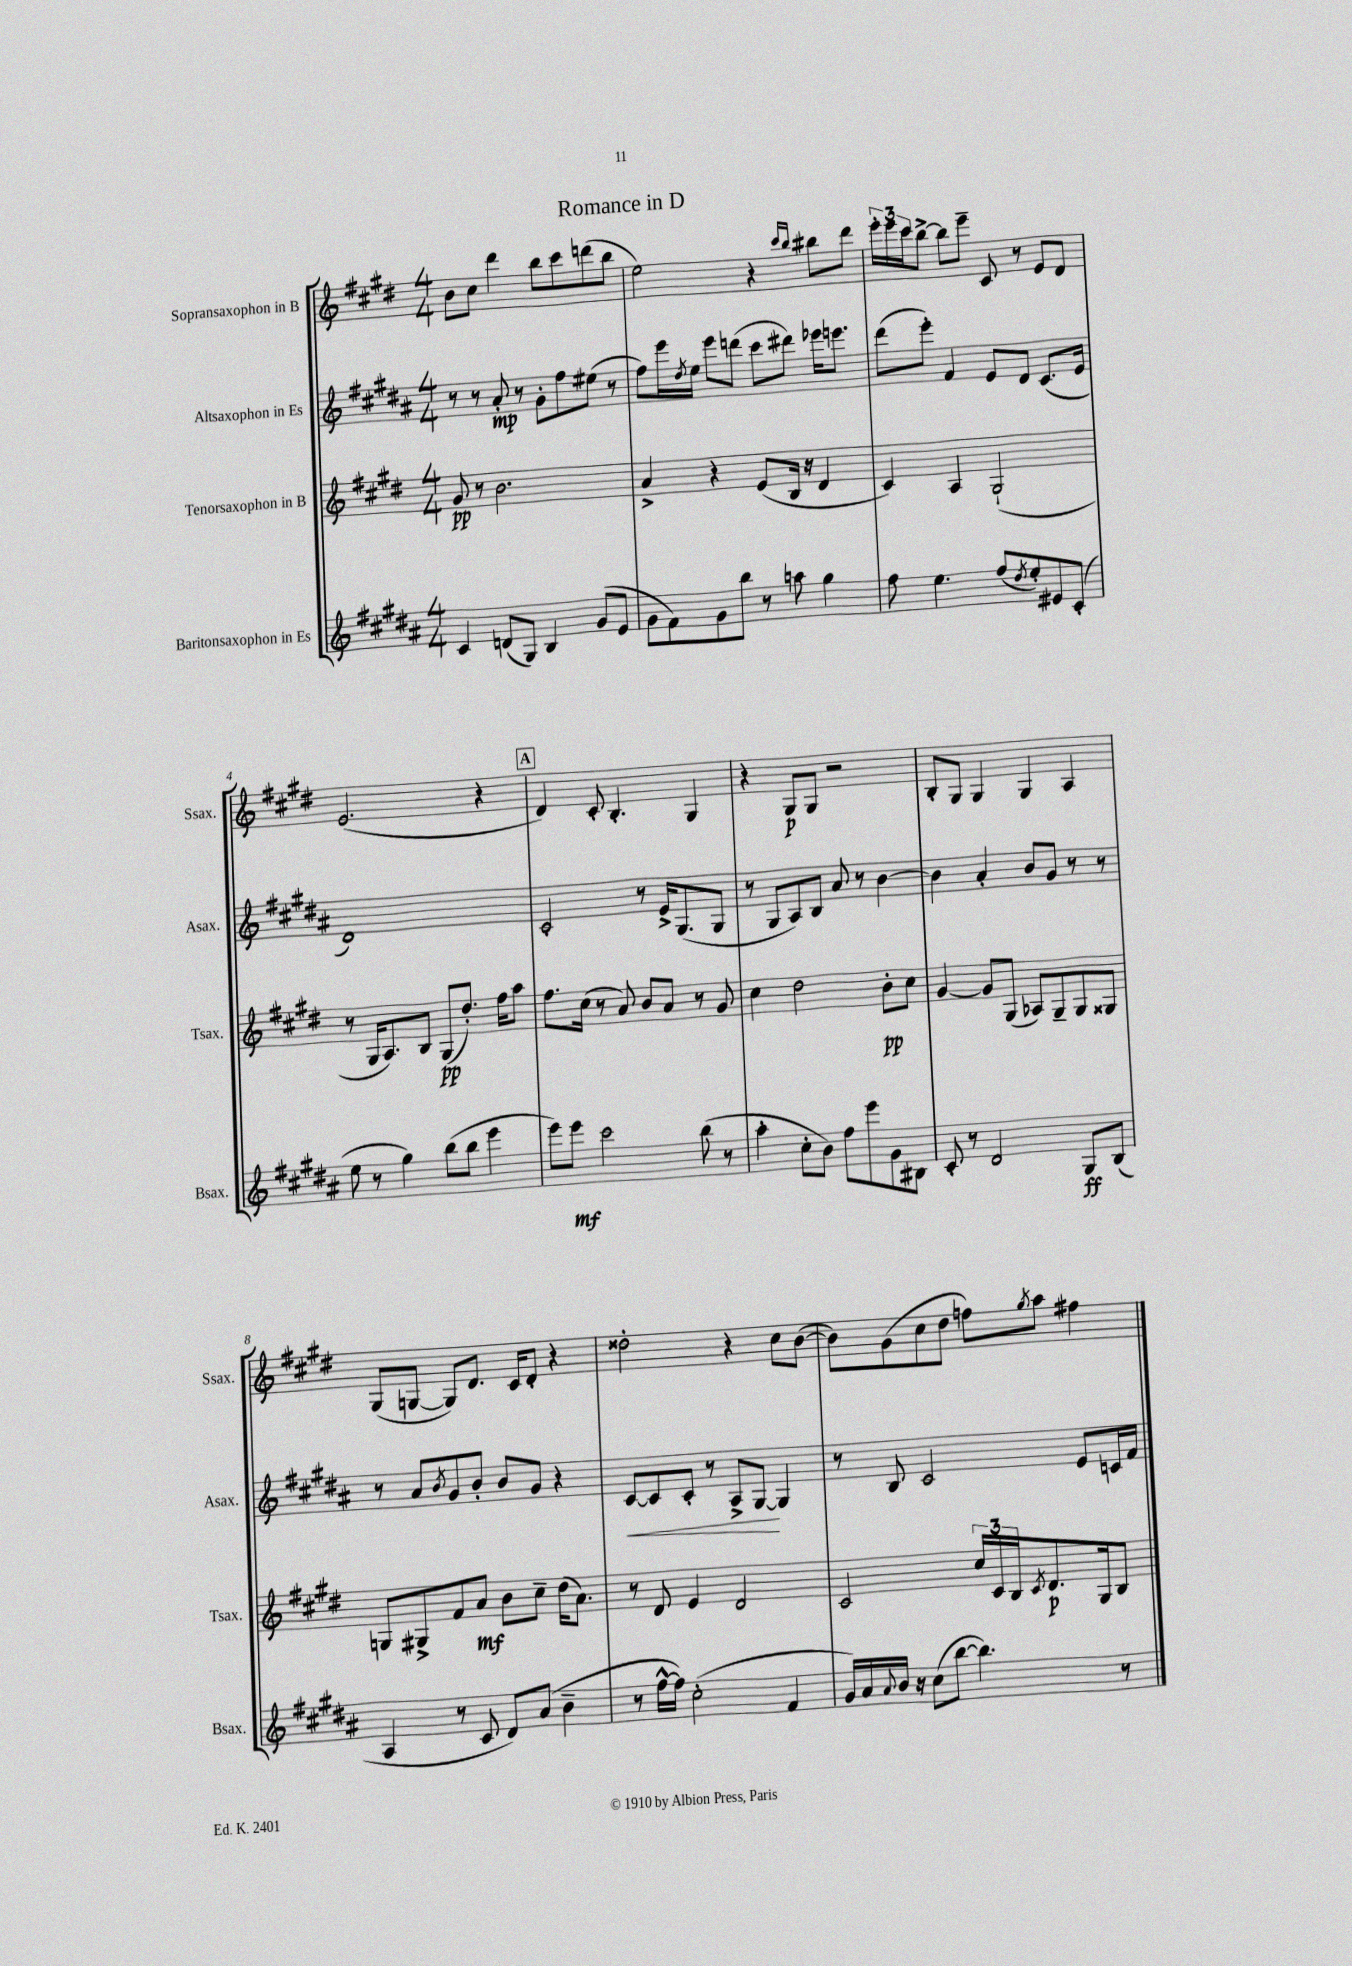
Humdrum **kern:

**kern	**kern	**kern	**kern
*staff4	*staff3	*staff2	*staff1
*clefG2	*clefG2	*clefG2	*clefG2
*k[f#c#g#d#a#]	*k[f#c#g#d#]	*k[f#c#g#d#a#]	*k[f#c#g#d#]
*M4/4	*M4/4	*M4/4	*M4/4
4c#	8g#	8r	8b
.	8r	8r	8cc#
(8d	2.b	8a#'	4ddd#
8G#)	.	8r	.
4B	.	8g#'	8bb
.	.	8ff#	8ccc#
(8g#	.	(8ee#	(8ddd
8e	.	8r	8bb
=	=	=	=
8g#	4a^	8ff#)	2ee)
8f#)	.	16eee	.
.	.	8qdd#	.
.	.	16ee	.
8g#	4r	8eee	.
8bb	.	(8ddd	.
8r	(8e	8ccc#	4r
8aa	16B	8ddd#)	.
.	16r	.	.
.	.	.	16qqccc#
.	.	.	16qqbb
4gg#	4d#	16eee-	8bb#
.	.	8.eee	.
.	.	.	8ddd#
=	=	=	=
8ff#	4c#)	(8ddd#	24eee'
.	.	.	24eee
.	.	.	24ccc#
4.ee	.	8eee')	[8bb^
.	4A	4f#	8bb]
.	.	.	8eee~
(8ff#	(2G#`	8e	8c#
8qdd#	.	.	.
8ee')	.	8d#	8r
8e#	.	(8.c#	8e
(8c#'	.	.	8d#
.	.	16e	.
=	=	=	=
8ee	8r	1d#)	(2.e
8r	16G#	.	.
.	8.A)	.	.
4gg#)	.	.	.
.	8B	.	.
(8bb	(8G#	.	.
8bb	8.dd#')	.	.
4eee	.	.	4r
.	16ff#	.	.
.	8aa	.	.
=	=	=	=
8eee)	8.ff#	2c#'	4d#)
8eee	.	.	.
.	(16cc#	.	.
2ccc#	8r	.	8c#'
.	8a)	.	4.B'
.	8b	8r	.
.	8a	16e^	.
.	.	(8.G#	.
(8bb	8r	.	4G#
8r	8g#	8G#	.
=	=	=	=
4aa#'	4cc#	8r	4r
.	.	8G#	.
8cc#'	2dd#	8A#)	8G#
8b)	.	8B	8G#
8ff#	.	8a#	2r
8eee	.	8r	.
8g#	8b'	[4b	.
8B#	8cc#	.	.
=	=	=	=
8c#'	[4g#	4b]	8B'
8r	.	.	8G#
2d#	8g#]	4a#'	4G#
.	(8G#	.	.
.	8A-)	8b	4G#
.	8G#~	8g#	.
8G#	8G#	8r	4A
(8B	8G##	8r	.
=	=	=	=
4A#	8G	8r	(8G#
.	8G#^	8a#	[8G
.	.	8qb	.
8r	8f#	8g#	8G])
8c#	8a	8b'	8.d#
8d#)	8b	8b	.
.	.	.	16c#
(8a#	8cc#~	8g#	8d#'
4b~	(16dd#	4r	4r
.	8.a)	.	.
=	=	=	=
8r	8r	[8c#	2dd##'
[16ff#^^	8d#	8c#]	.
16ff#])	.	.	.
(2cc#'	4e	8c#'	.
.	.	8r	.
.	2d#	8A#^	4r
.	.	[8G#	.
4f#	.	4G#]	8cc#
.	.	.	([8b
=	=	=	=
16g#)	2c#	8r	8b])
16a#	.	.	.
8qqa#	.	.	.
16b	.	8B	(8g#
16r	.	.	.
(8cc#	.	2c#	8cc#
[8bb	.	.	8dd#
4.bb])	24cc#	.	8ff)
.	24c#	.	.
.	24B	.	.
.	8qc#	.	8qgg#
.	8.d#	.	8aa
.	.	8e	4ff#
.	16G#	.	.
8r	8B	16c	.
.	.	16f#	.
==	==	==	==
*-	*-	*-	*-
